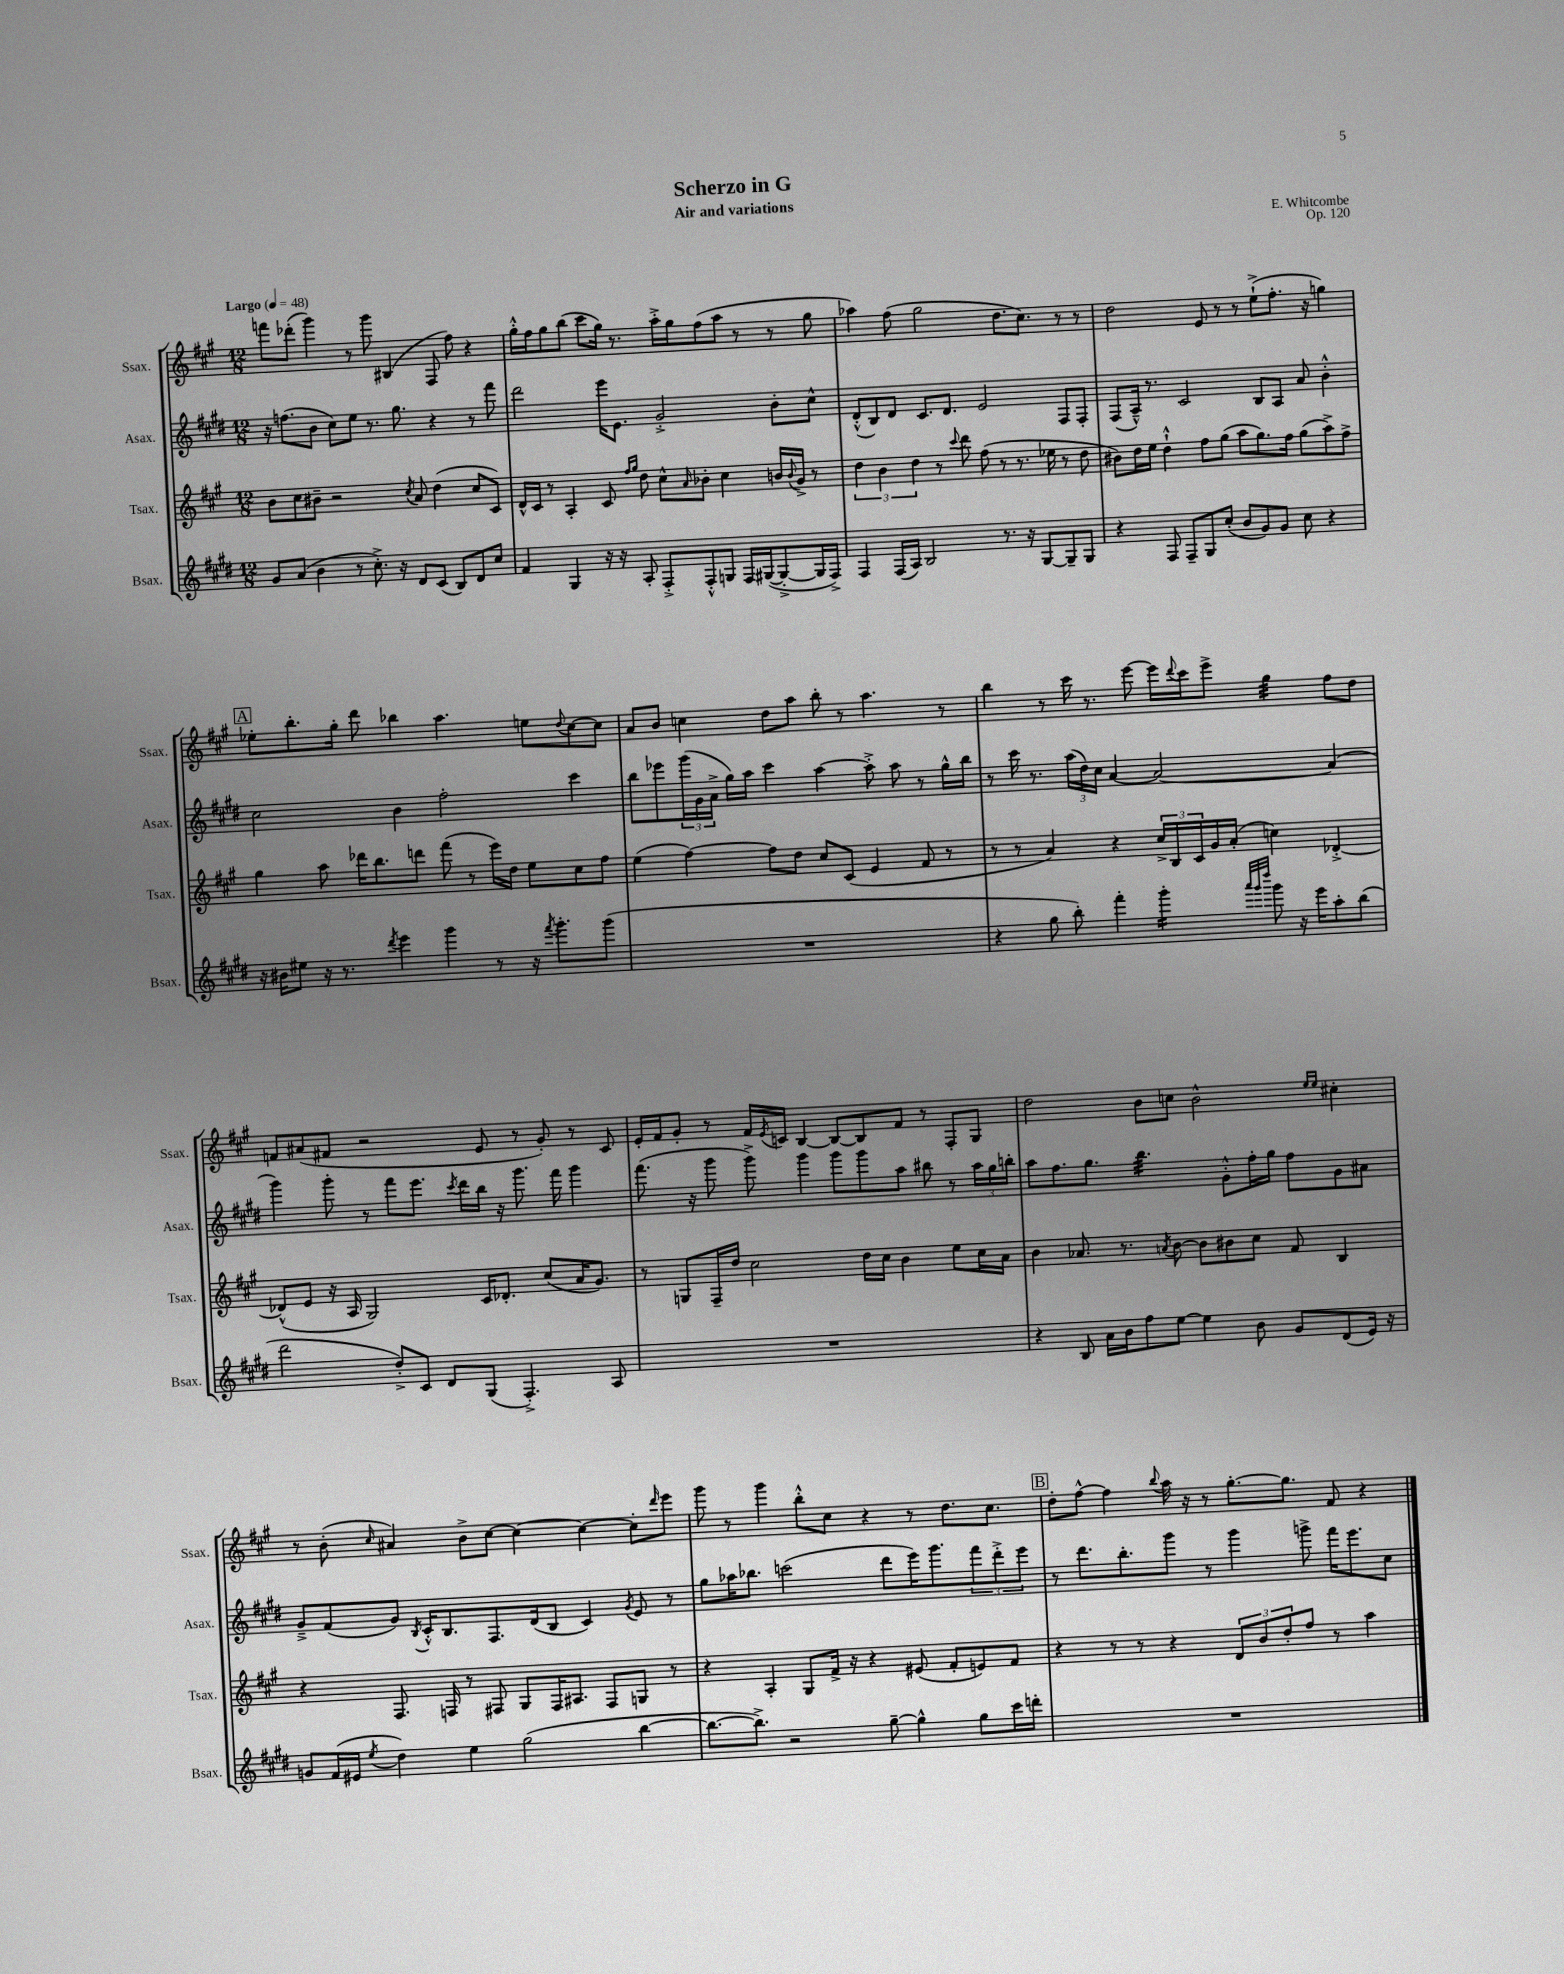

**kern	**kern	**kern	**kern
*staff4	*staff3	*staff2	*staff1
*clefG2	*clefG2	*clefG2	*clefG2
*k[f#c#g#d#]	*k[f#c#g#]	*k[f#c#g#d#]	*k[f#c#g#]
*M12/8	*M12/8	*M12/8	*M12/8
*MM48	*MM48	*MM48	*MM48
8g#/L	8b\L	16r	8fff\L
.	.	(8.ff\L	.
(8a/J	8cc#\	.	(8ddd-'\J
4b\	8b#~\J	8b\J	4ggg#\)
.	2r	8cc#\L)	.
8r	.	8ee\J	8r
8.cc#'^\)	.	8.r	8ggg#\
.	.	.	(4B#/
16r	.	8.gg#\	.
.	8qcc#/	.	.
8d#/L	8a/	.	.
(8c#/J	(4dd\	4r	8F#/
8B/L)	.	.	8ff#\)
8d#/	8cc#/L	8r	4r
8cc#/J	8c#/J)	8fff#\	.
=	=	=	=
4f#/	16d^^/LL	2ddd#\	16gg#'^^\LL
.	16c#/JJ	.	16ff#\J
.	8r	.	8gg#\
4G#/	4A'/	.	(8bb\J
.	.	.	8ccc#\L
16r	8c#/	16eee\LK	16gg#\Jk)
16r	.	8.e\J	8.r
.	16qqff#/LL	.	.
.	16qqgg#/JJ	.	.
8A'/	8dd\	.	.
8F#'^/L	8cc#^^\L	2g#'^/	16aa'^\LL
.	.	.	16gg#\J
.	16qqa/	.	.
8F#'^^/	8b-'\J	.	(8ff#\
8G/J	4cc#\	.	8aa\J
16F#/LL	.	.	8r
([16G#/J	.	.	.
8G#'^/_	16b/LL	8b'\L	8r
.	8qqb/	.	.
.	16g#^/JJ	.	.
16G#/]L	8r	8cc#^^\J	8gg#\
16F#^/JJ)	.	.	.
=	=	=	=
4F#/	6dd\	(8d#'^^/L	4aa-\)
.	.	8B/)	.
.	6b\	.	.
(16F#/LL	.	8d#/J	(8ff#\
16A/JJ)	.	.	.
.	6dd\	.	.
2B/	.	8.c#/L	2gg#\
.	8r	.	.
.	.	8.d#/J	.
.	8qqccc#/	.	.
.	8ddd\	.	.
.	(8ff#\	2e/	.
8.r	8r	.	8.dd\L
.	8.r	.	.
16r	.	.	8.cc#\J)
[8G#/L	.	.	.
.	16ee-\	.	.
8G#~/]	8r	8F#/L	8r
8G#/J	8dd\	8F#'/J	8r
=	=	=	=
4r	8b#\L)	(8F#/L	2dd\
.	16dd\L	16A~^^/Jk)	.
.	16ee\JJ	8.r	.
8F#/	4dd`^^\	.	.
8F#~/L	.	2c#/	.
8G#/	8ff#\L	.	8e/
(8cc#'/J	(8gg#\J	.	8r
8b/L	8aa\L	.	8r
8g#/)	8.gg#\)	8B/L	(8ee`^\L
8g#/J	.	8A/J	8.ff#'\J
.	16ff#\Jk	.	.
8cc#\	(8gg#\L	8a/	.
.	.	.	16r
4r	8aa^\)	4b'^^\	4gg\)
.	8ff#^\J	.	.
=	=	=	=
16r	4gg#\	2cc#\	8ee-'\L
16b#\LK	.	.	.
8ee#\J	.	.	8.bb'\
16r	8aa\	.	.
8.r	.	.	16gg#'\Jk
.	16ddd-\LK	.	8ddd\
.	8.bb\	.	.
8qddd#/	.	.	.
4eee\	.	4b\	4bb-\
.	8ddd\J	.	.
4ggg#\	(8fff#\	2ff#'\	4.aa\
.	8r	.	.
8r	16eee\LL)	.	.
.	16dd\JJ	.	.
16r	8ee\L	.	8ee\L
8qfff#/	.	.	.
8.ggg#'\L	.	.	.
.	.	.	8qqdd/
.	8cc#\	4ccc#\	[8cc#\
(8ggg#\J	8ff#\J	.	8cc#\]J
=	=	=	=
1.r	(4ee\	8bb\L	8a/L
.	.	8eee-\	8b/J
.	[4ff#\)	(24ggg#\L	4cc\
.	.	24g#\	.
.	.	24a^\JJ	.
.	.	16gg#\LL)	.
.	.	16aa\JJ	.
.	8ff#\]L	4ccc#\	8dd\L
.	8dd\J	.	8aa\J
.	8cc#/L	[4aa\	8bb'\
.	(8c#/J	.	8r
.	4e/	8aa'^\]	4.aa\
.	.	8aa\	.
.	8f#/	8r	.
.	8r	16gg#^^\LL	8r
.	.	16bb\JJ	.
=	=	=	=
4r	8r	8r	4bb\
.	8r	16ccc#\	.
.	.	8.r	.
8gg#\	4a/)	.	8r
8bb'\)	.	(24aa\LL	16ccc#\
.	.	24dd#\)	.
.	.	.	8.r
.	.	24cc#\JJ	.
4fff#'\	4r	[4a/	.
.	.	.	[8eee\
4ggg#'\	24cc#^/LL	2a/_	16eee\]LL
.	24B/	.	.
.	.	.	8qqddd/
.	.	.	16ccc#\J
.	24c#/	.	.
.	16g#/	.	8eee^\J
.	(16a'/JJ	.	.
32qqaaa/LLL	.	.	.
32qqggg#/	.	.	.
32qqdddd#/JJJ	.	.	.
8ggg#\	4cc\)	.	4gg#\
16r	.	.	.
16eee\LK	.	.	.
8aa'\	[4d-'^/	(4a/]	8ff#\L
(8bb\J	.	.	8dd\J
=	=	=	=
2ddd#\	(8d-^^/]L	4ggg#\)	8f/L
.	8e/J	.	(8a#/
.	16r	8ggg#'\	8f#/J
.	16A/	.	.
.	2G#/)	8r	2r
8dd#'^/L)	.	8fff#\L	.
8c#/J	.	8.eee\J	.
8d#/L	.	.	.
.	.	8qccc#/	.
.	.	16ddd#\LL	.
(8G#/J	16c#/LK	16bb\JJ	8e/
.	8.d-'/J	16r	.
4.F#'^/)	.	8.ggg#\	8r
.	(8cc#/L	.	8g#'/)
.	.	16fff#\	.
.	16a/K	4ggg#\	8r
.	8.g#/J)	.	.
8A/	.	.	8c#/
=	=	=	=
1.r	8r	(8.fff#\	16e'/LL
.	.	.	16f#/J
.	8G/L	.	8g#'/J
.	.	16r	.
.	16F#~/L	8ggg#\	8r
.	16dd/JJ	.	.
.	2cc#\	8ggg#^\)	16f#/LL
.	.	.	8qe/
.	.	.	16c/JJ
.	.	4ggg#\	[4B/
.	.	8ggg#\L	8B/_L
.	16dd\LL	8ggg#\	8B/]
.	16cc#\JJ	.	.
.	4b\	8aa\J	8f#/J
.	.	8bb#\	8r
.	8ee\L	8r	8F#'/L
.	16cc#\L	24aa\LL	8G#/J
.	.	24gg#\	.
.	16a\JJ	.	.
.	.	24bb'\JJ	.
=	=	=	=
4r	4b\	8aa\L	2dd\
.	.	8.ff#\	.
8B/	8.a-/	.	.
.	.	8.gg#\J	.
16a\LL	.	.	.
16b\J	8.r	.	.
8ff#\	.	4.bb\	8b\L
.	8qa/	.	.
[8ee\J	[8b\	.	8cc\J
4ee\]	8b\]L	.	2b^^\
.	8b#\	8g#'^^\L	.
8b\	8cc#\J	16ff#'\L	.
.	.	16gg#\JJ	.
8g#/L	8f#/	8ff#\L	.
.	.	.	16qqee/LL
.	.	.	16qqee/JJ
(8d#/	4B/	8g#\	4cc#'\
16e/Jk)	.	8a#\J	.
16r	.	.	.
=	=	=	=
8g/L	4r	8g#~^/L	8r
(16f#/L	.	(8f#/	(8b'\
16e#/JJ	.	.	.
8qee/	.	.	16qqcc#/
4dd#\)	8.F#/	8g#/J)	4a#/)
.	.	8qB/	.
.	.	16c#'^^/LK	.
.	16F/	8.B/	.
4ee\	8r	.	8b^\L
.	8F#/	8.F#/	[8cc#\J
(2gg#\	8G#/L	.	4cc#\_
.	.	(16d#/k	.
.	16F#/K	8B/J	.
.	8.A#/J	.	.
.	.	4c#/)	4cc#\_
.	8F#/L	.	.
.	.	8qg#/	.
[4bb\	8G/J	8e/	8cc#'\]L
.	.	.	16qqddd/
.	8r	8r	8eee\J
=	=	=	=
8.bb\_L	4r	8gg#\L	8ggg#\
.	.	16aa-\K	8r
8.bb^\]J)	.	8.bb-\J	.
.	4A'/	.	4ggg#\
2r	.	(2ccc\	.
.	8G#/L	.	8bb'^^\L
.	16f#^/Jk	.	8cc#\J
.	16r	.	.
.	4r	.	4r
[8gg#~\	.	8ddd#\L	.
4gg#^^\]	(8e#/	16eee\K)	8r
.	.	8.ggg#\	.
.	8f#'/L	.	8.dd\L
8gg#\L	8e/)	12fff#\	.
.	.	.	8.cc#\J
.	.	12ddd#'^\	.
16ccc#\L	8f#/J	.	.
.	.	12eee\J	.
16ddd'\JJ	.	.	.
=	=	=	=
1.r	4r	8r	8dd'\L
.	.	8.ddd#\L	[8ff#^^\J
.	8r	.	4ff#\]
.	.	8.bb'\	.
.	8r	.	.
.	.	.	8qqbb/
.	4r	8ggg#\J	16aa\
.	.	.	16r
.	.	8r	8r
.	12d/L	4ggg#\	[8.gg#'\L
.	12b/	.	.
.	12dd'/	.	.
.	.	.	8.gg#\]J
.	8ff#/J	8ggg^\	.
.	8r	16fff#\LK	8f#/
.	.	8.eee\	.
.	4aa\	.	4r
.	.	8cc#\J	.
==	==	==	==
*-	*-	*-	*-
